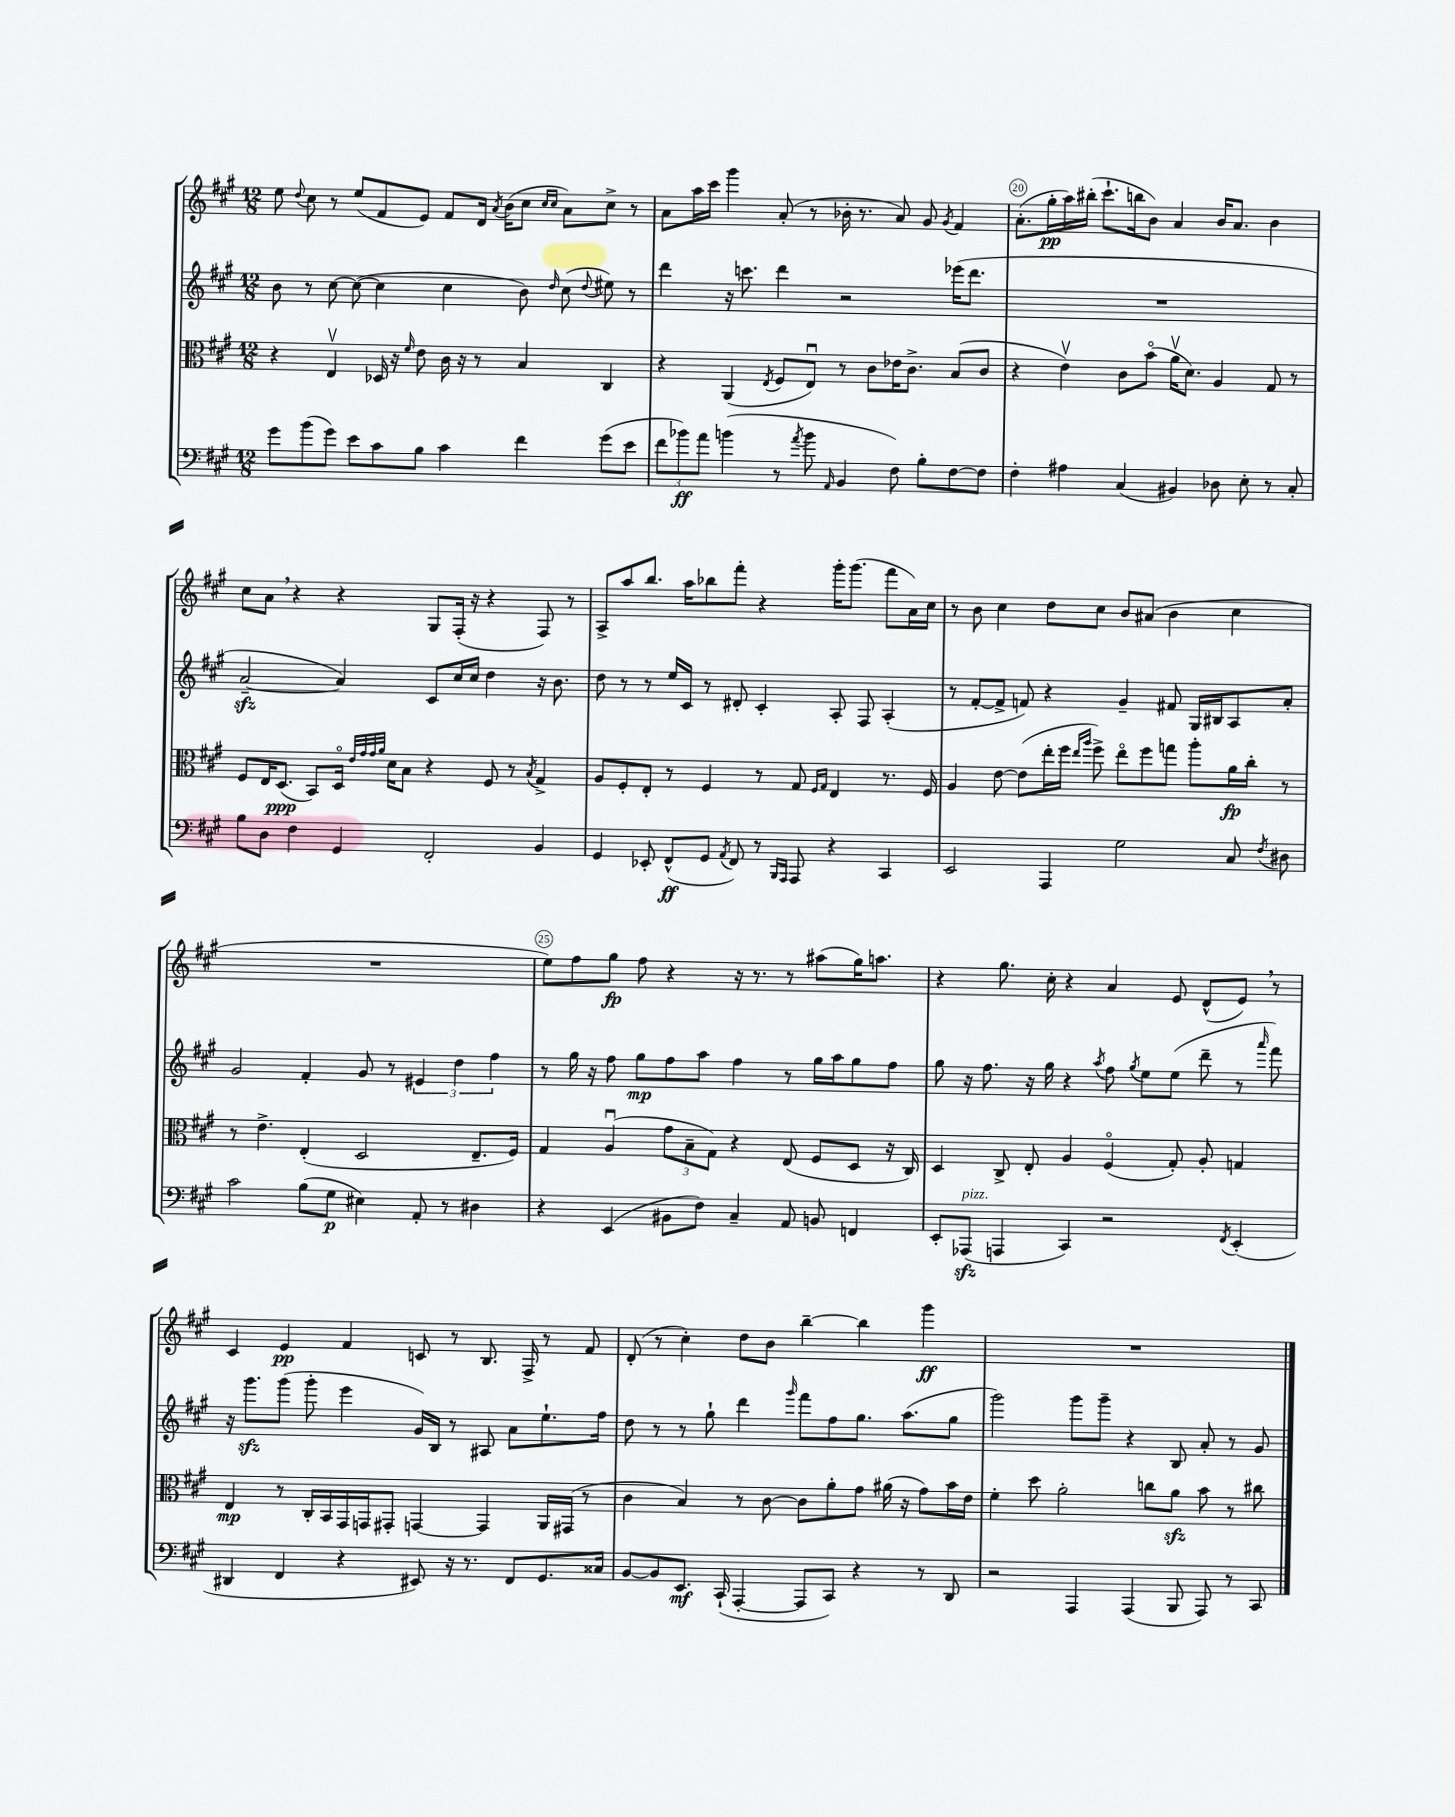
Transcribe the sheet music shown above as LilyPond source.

<<
\new StaffGroup <<
\new Staff = "s0" {
    \clef treble \key a \major \numericTimeSignature \time 12/8
    \autoBeamOff e''8 \appoggiatura { d''8 } cis''8 r8 e''8[( fis'8 e'8]) fis'8[ d'16] \acciaccatura { a'8 } b'16[( cis''8] \grace { cis''16[ cis''16] } a'8[) cis''8]-> r8 |
    a'8[ a''16 cis'''16] gis'''4 a'8-.( r8 bes'16-. r8. a'8) gis'8 \acciaccatura { gis'8 } fis'4 |
    a'8.[-.( gis''16-.\pp a''16) bis''16]-.( cis'''8.[-! b''16 b'8]) a'4 b'16[ a'8.] b'4 |
    cis''8[ a'8] \breathe r4 r4 gis8[ fis16]-.( r16 r4 fis8) r8 |
    a8[-> a''8 b''8.] a''16[ bes''8 fis'''8]-. r4 gis'''16[-. gis'''8.]( fis'''8[ a'16) cis''16] |
    r8 b'8 cis''4 d''8[ cis''8] b'8[ ais'8]( b'4 cis''4 |
    R1. |
    e''8[) fis''8 gis''8]\fp fis''8 r4 r16 r8. r8 ais''8[( gis''16) a''8.] |
    r4 gis''8. cis''16-. r4 a'4 e'8 d'8[-^( e'8]) \breathe r8 |
    cis'4 e'4\pp fis'4 c'8 r8 b8. fis16-> r8 fis'8 |
    d'8-.( r8 cis''4-.) d''8[ b'8] b''4~-- b''4 gis'''4\ff |
    R1. \bar "|." |
}
\new Staff = "s1" {
    \clef treble \key a \major \numericTimeSignature \time 12/8
    \autoBeamOff b'8 r8 cis''8~ cis''8~( cis''4 cis''4 b'8) \grace { d''16 } cis''8( \appoggiatura { d''8 } eis''8) r8 |
    d'''4 r16 c'''8. d'''4 r2 ees'''16[( d'''8.] |
    R1. |
    a'2~--\sfz a'4) cis'8[ cis''16 cis''16] d''4 r16 b'8. |
    d''8 r8 r8 e''16[ cis'16] r8 dis'8-. cis'4-. a8-. fis8 a4-.( |
    r8 fis'8[~-. fis'8]-> f'8) r4 gis'4-- fis'8 gis16[ bis16 a8 a'8]-. |
    gis'2 fis'4-. gis'8 r8 \tuplet 3/2 { eis'4 d''4 fis''4 } |
    r8 gis''16 r16 fis''8 gis''8[\mp fis''8 a''8] fis''4 r8 gis''16[ a''16 gis''8 fis''8] |
    gis''8 r16 fis''8. r16 gis''16 r4 \acciaccatura { a''8 } fis''8 \acciaccatura { gis''8 } e''8[ e''8]( d'''8-- r8 \grace { a'''16 } fis'''8) |
    r16 gis'''8.[\sfz gis'''8]( gis'''8-. e'''4 gis'16[) b16] r8 ais8 a'8[ e''8.-! fis''16] |
    d''8 r8 r8 gis''8-! d'''4 \grace { gis'''16 } fis'''8[ fis''8 gis''8.] a''8.[( gis''8] |
    gis'''2) gis'''8[ gis'''8]-- r4 b8 a'8-. r8 gis'8 \bar "|." |
}
\new Staff = "s2" {
    \clef alto \key a \major \numericTimeSignature \time 12/8
    \autoBeamOff r4 e4\upbow des16 r16 \grace { fis'16 } e'8 cis'16 r16 r8 b4 cis4 |
    r4 a,4( \acciaccatura { e8 } fis8[ e8]\downbow) r8 cis'8[ ees'16 cis'8.]-> b8[( cis'8] |
    r4 e'4\upbow) cis'8[ b'8]\flageolet( a'16[\upbow d'8.]) a4 gis8 r8 |
    fis8[ e16 d8.]\ppp( b,8[) d16]\flageolet \grace { e'32[ gis'32 gis'32 a'32] } d'16[ b8] r4 fis8 r8 \acciaccatura { b8 } gis4-> |
    a8[ fis8-. e8]-. r8 fis4 r8 gis8 \grace { fis16[ gis16] } e4 r8. fis16 |
    a4 e'8~ e'8[( e''16-. fis''16] \grace { e''16[ a''16] } fis''8->) e''8[\flageolet fis''8 g''8] a''8[-. a'16\fp cis''16]-. r8 |
    r8 e'4.-> e4-.( d2 e8.[-- fis16]) |
    gis4 a4\downbow( \tuplet 3/2 { gis'8[ b8-- gis8]) } r4 e8( fis8[ d8] r16 cis16) |
    d4 cis8-> e8-. a4 fis4\flageolet( gis8-.) a8-. g4 |
    e4\mp r8 cis16[-. b,16 gis,16 g,16 gis,8]-. g,4~ g,4 a,16[ gis,16]( r8 |
    cis'4 b4) r8 cis'8~ cis'8[ a'8-. gis'8] ais'16( r16 gis'8[) b'16 e'16] |
    fis'4-. d''8 a'2-. c''8[ a'8]\sfz b'8 r8 cis''8 \bar "|." |
}
\new Staff = "s3" {
    \clef bass \key a \major \numericTimeSignature \time 12/8
    \autoBeamOff gis'8[ b'8( gis'8]) e'8[ cis'8 b8] cis'4 fis'4 gis'8[( e'8] |
    \tuplet 3/2 { fis'8[ bes'8\ff) a'8] } b'4( r8 \acciaccatura { a'8 } b'8 \grace { a,16 } b,4 fis8) b8[-. fis8~ fis8] |
    fis4-. ais4 cis4( bis,4) des8 e8-. r8 cis8-. |
    b8[ d8] fis4 gis,4 fis,2-. b,4 |
    gis,4 ees,8-. fis,8[-^\ff( gis,8] \acciaccatura { a,8 } fis,8) r8 \grace { b,,16[ a,,16] } a,,8 r4 cis,4 |
    e,2 a,,4 gis2 cis8 \acciaccatura { fis8 } dis8 |
    cis'2 b8[( gis8]\p eis4) a,8-. r8 dis4 |
    r4 e,4( bis,8[ fis8]) cis4-- a,8 b,8 f,4 |
    e,8[-. aes,,8]\sfz^\markup { \italic "pizz." }( a,,4 cis,4) r2 \acciaccatura { fis,8 } e,4-.( |
    dis,4 fis,4 r4 eis,8) r16 r8. fis,8[ gis,8. cisis16] |
    b,8[~ b,8 e,8.]\mf cis,16-!( a,,4~-. a,,8[ cis,8]) r4 r8 d,8 |
    r2 a,,4 a,,4( b,,8 a,,8) r8 cis,8 \bar "|." |
}
>>
>>
\layout { \context { \Score currentBarNumber = #18 \override BarNumber.break-visibility = ##(#f #t #t) barNumberVisibility = #(every-nth-bar-number-visible 5) \override BarNumber.stencil = #(make-stencil-circler 0.1 0.3 ly:text-interface::print) } }
